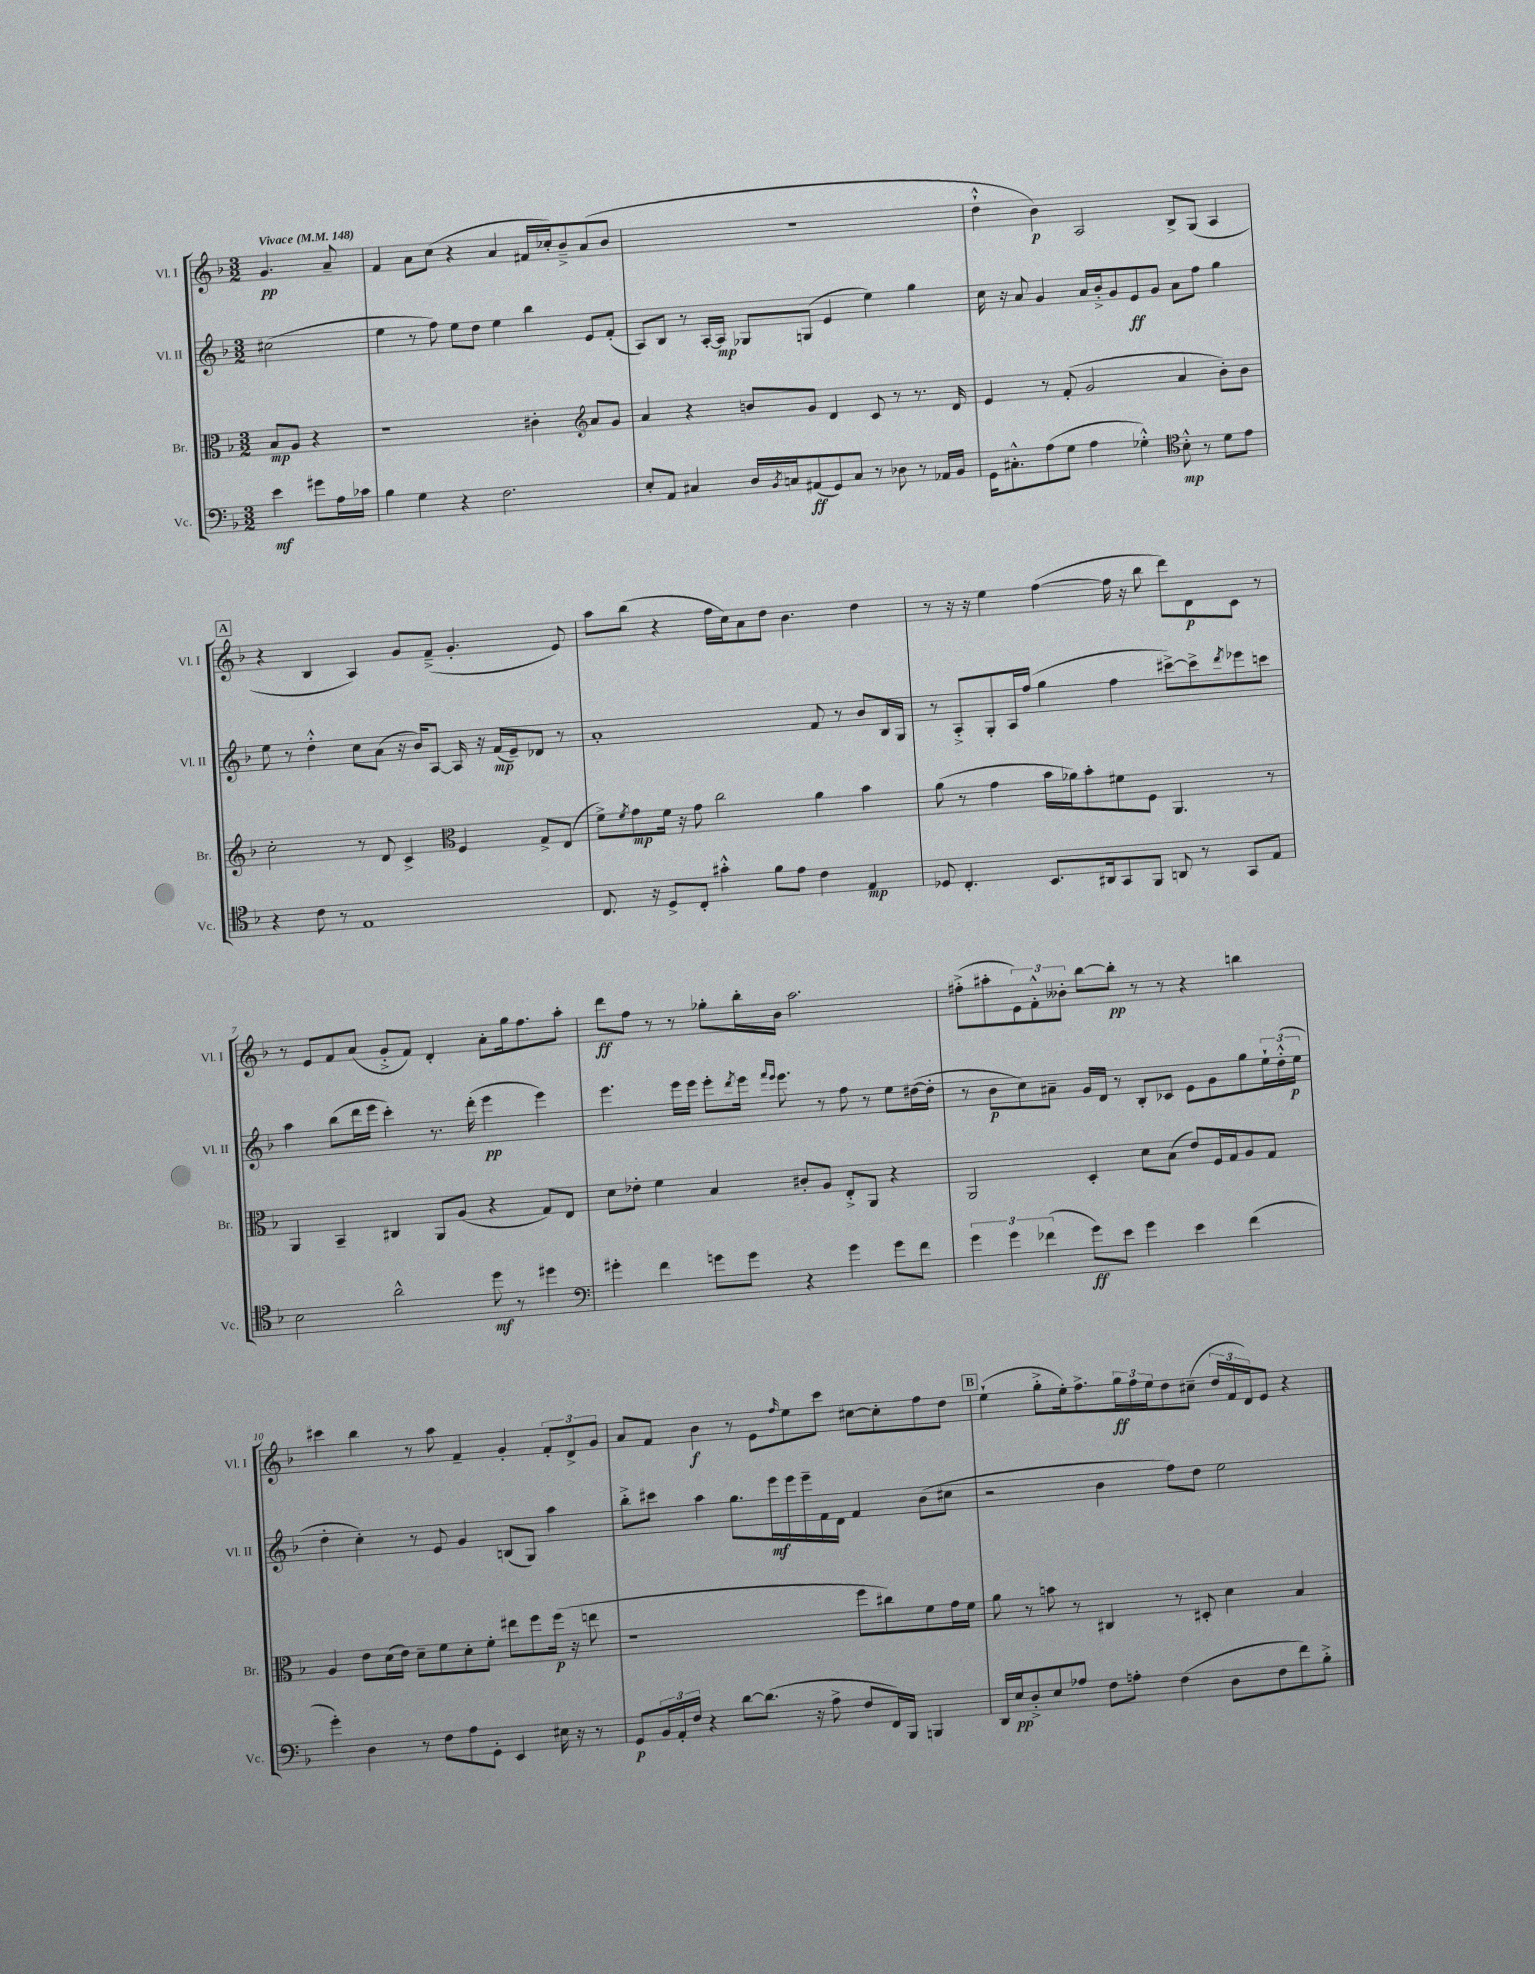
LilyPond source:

<<
\new StaffGroup <<
\new Staff = "s0" \with { instrumentName = "Vl. I" shortInstrumentName = "Vl. I" } {
    \clef treble \key f \major \numericTimeSignature \time 3/2 \partial 2 \tempo "Vivace" 4 = 148
    g'4.\pp a'8-- |
    f'4 a'8 c''8( r4 a'4 fis'16 ces''16-.) bes'8---> a'8( bes'8 |
    R1. |
    d''4-!-^ bes'4\p) a2 bes8-> g8( a4 |
    \mark \markup { \box "A" } r4 bes4 a4) g'8 f'8--->( g'4.-. e'8) |
    a''8 bes''8( r4 f''16 c''16) a'8 d''8 bes'4. d''4 |
    r8 r16 r16 e''4 f''4~( f''16 r16 bes''8 d'''8) d'8\p c'8 r8 |
    r8 e'8 f'8 a'8( g'8-.-> f'8) d'4-. a'8-. g''16 f''8. a''8-. |
    d'''8\ff f''8 r8 r8 ges''8-. bes''16-. bes'16 a''2. |
    fis''8-.->( ais''8-. \tuplet 3/2 { e'8) f'8-.-^ beses'8-. } bes''8~ bes''8-.\pp r8 r8 r4 b''4 |
    cis'''4 bes''4 r8 a''8 f'4-- g'4-. \tuplet 3/2 { f'8-. d'8-> g'8 } |
    a'8 f'8 bes'4\f r8 e'8 \grace { f''16 } e''8 c'''8 cis''8~ cis''8-. f''8 d''8 |
    \mark \markup { \box "B" } e''4-!( g''8-.-> e''16-.) f''8.-> \tuplet 3/2 { g''16\ff f''16 e''16 } d''8 cis''8--( \tuplet 3/2 { d''16 f'16 d'16) } e'8 r4 \bar "|." |
}
\new Staff = "s1" \with { instrumentName = "Vl. II" shortInstrumentName = "Vl. II" } {
    \clef treble \key f \major \numericTimeSignature \time 3/2 \partial 2
    cis''2( |
    e''4 r8 f''8) e''8 d''8 e''4 bes''4 e'8 f'8-.( |
    a8) bes8 r8 a16~-. a16\mp ges8 g8( e'4 e''4) g''4 |
    c''16 r16 a'8 g'4 a'16 bes'16-.-> g'8 e'8\ff g'8 a'8 f''8 g''4 |
    \mark \markup { \box "A" } e''8 r8 d''4-.-^ c''8 a'8( r16 bes'16) a8~ a16 r16 f'16\mp( e'16--) des'8 r8 |
    a'1-. f'8 r8 bes'8 bes16 g16 |
    r8 a8-.-> g8-. a16 f''16( g''4 f''4 cis'''8~->) cis'''8-> \acciaccatura { d'''8 } ees'''8 c'''8 |
    a''4 bes''8( d'''16 e'''16 c'''4-.) r8. d'''16-.( e'''4\pp e'''4) |
    e'''4. e'''16 e'''16 e'''8-. \acciaccatura { d'''8 } e'''16 \grace { f'''16 e'''16 } e'''8. r8 f''8 r8 e''8 dis''16~( dis''16-. |
    r8 bes'8\p c''8) ais'8-- g'16 d'16 r8 bes8-. ces'8 e'8 g'8 g''8 \tuplet 3/2 { e''16-! d''16-.-^( e''16\p } |
    d''4-. c''4-.) r8 e'8 g'4 b8( g8) a''4 |
    bes''8-.-> cis'''8 a''4 g''8. e'''16\mf e'''16 e'''16-- f'16 d'16 f'4 bes'8( cis''8 |
    \mark \markup { \box "B" } r2 bes'4 f''8) d''8 e''2 \bar "|." |
}
\new Staff = "s2" \with { instrumentName = "Br." shortInstrumentName = "Br." } {
    \clef alto \key f \major \numericTimeSignature \time 3/2 \partial 2
    bes8\mp a8 r4 |
    r1 cis'4-. \clef treble a'8 g'8 |
    a'4 r4 b'8 g'8 d'4 c'8 r8 r8. d'16 |
    e'4 r8 f'8-.( g'2 a'4 bes'8-.) bes'8 |
    \mark \markup { \box "A" } c''2-. r8 d'8 c'4-> \clef alto f4 g8-> e8( |
    f'8->) \acciaccatura { f'8 } g'8\mp f'16 r16 g'8 c''2 a'4 bes'4 |
    a'8( r8 g'4 bes'16 aes'16) bes'8-. fis'8 f8 a,4. r8 |
    a,4 bes,4-- cis4 a,8 a8( r4 g8) e8 |
    d'8 ees'8-. f'4 bes4 cis'8-. a8 e8-.-> a,8 r4 |
    a,2 d4-. d'8 bes8( e'8) f16 g16 a8 g8 |
    a4 e'8 d'16( e'16) d'8-- f'8 d'8-. f'8-. eis''8 f''8 f''16\p( r16 e''8 |
    r1 f''8 cis''8) f'8 g'16 f'16 |
    \mark \markup { \box "B" } a'8 r8 b'8 r8 cis4 r8 dis8-. d'4 bes4 \bar "|." |
}
\new Staff = "s3" \with { instrumentName = "Vc." shortInstrumentName = "Vc." } {
    \clef bass \key f \major \numericTimeSignature \time 3/2 \partial 2
    e'4\mf gis'8 a16 ces'16 |
    bes4 g4 r4 f2. |
    e8-. a,8 cis4 d16 \acciaccatura { bes,8 } c16 ais,8\ff( g,8) c8 r8 des8 r8 aes,16 bes,16 |
    g,16 cis8.-.-^ a8( g8 a4 ges4-.-^) \clef tenor bes8-.-^\mp r8 d'8 e'8 |
    \mark \markup { \box "A" } r4 c'8 r8 e1 |
    c8. r16 d8-> c8-. gis'4-.-^ f'8 e'8 c'4 e4\mp |
    des8 c4.-. bes,8. ais,16 g,8 f,8 a,8 r8 g,8 e8 |
    bes2 a'2-^ d''8\mf r8 dis''4 |
    \clef bass gis'4-. f'4 g'8 g'8 r4 g'4 g'8 f'8 |
    \tuplet 3/2 { g'4 g'4 fes'4( } g'8\ff) e'8 g'4 e'4 fes'4( |
    g'4-.) d4 r8 f8 a8 g,8-. e,4 eis16 r16 r8 |
    g,8\p \tuplet 3/2 { bes,16 a,16-. f16 } r4 d'8~ d'8.( r16 a8-> f8 f,16) bes,,16 b,,4 |
    \mark \markup { \box "B" } d,16 e16\pp d8-.-> e8 aes8 f8 a8-. f4( d8 f8 f'8) bes8-.-> \bar "|." |
}
>>
>>
